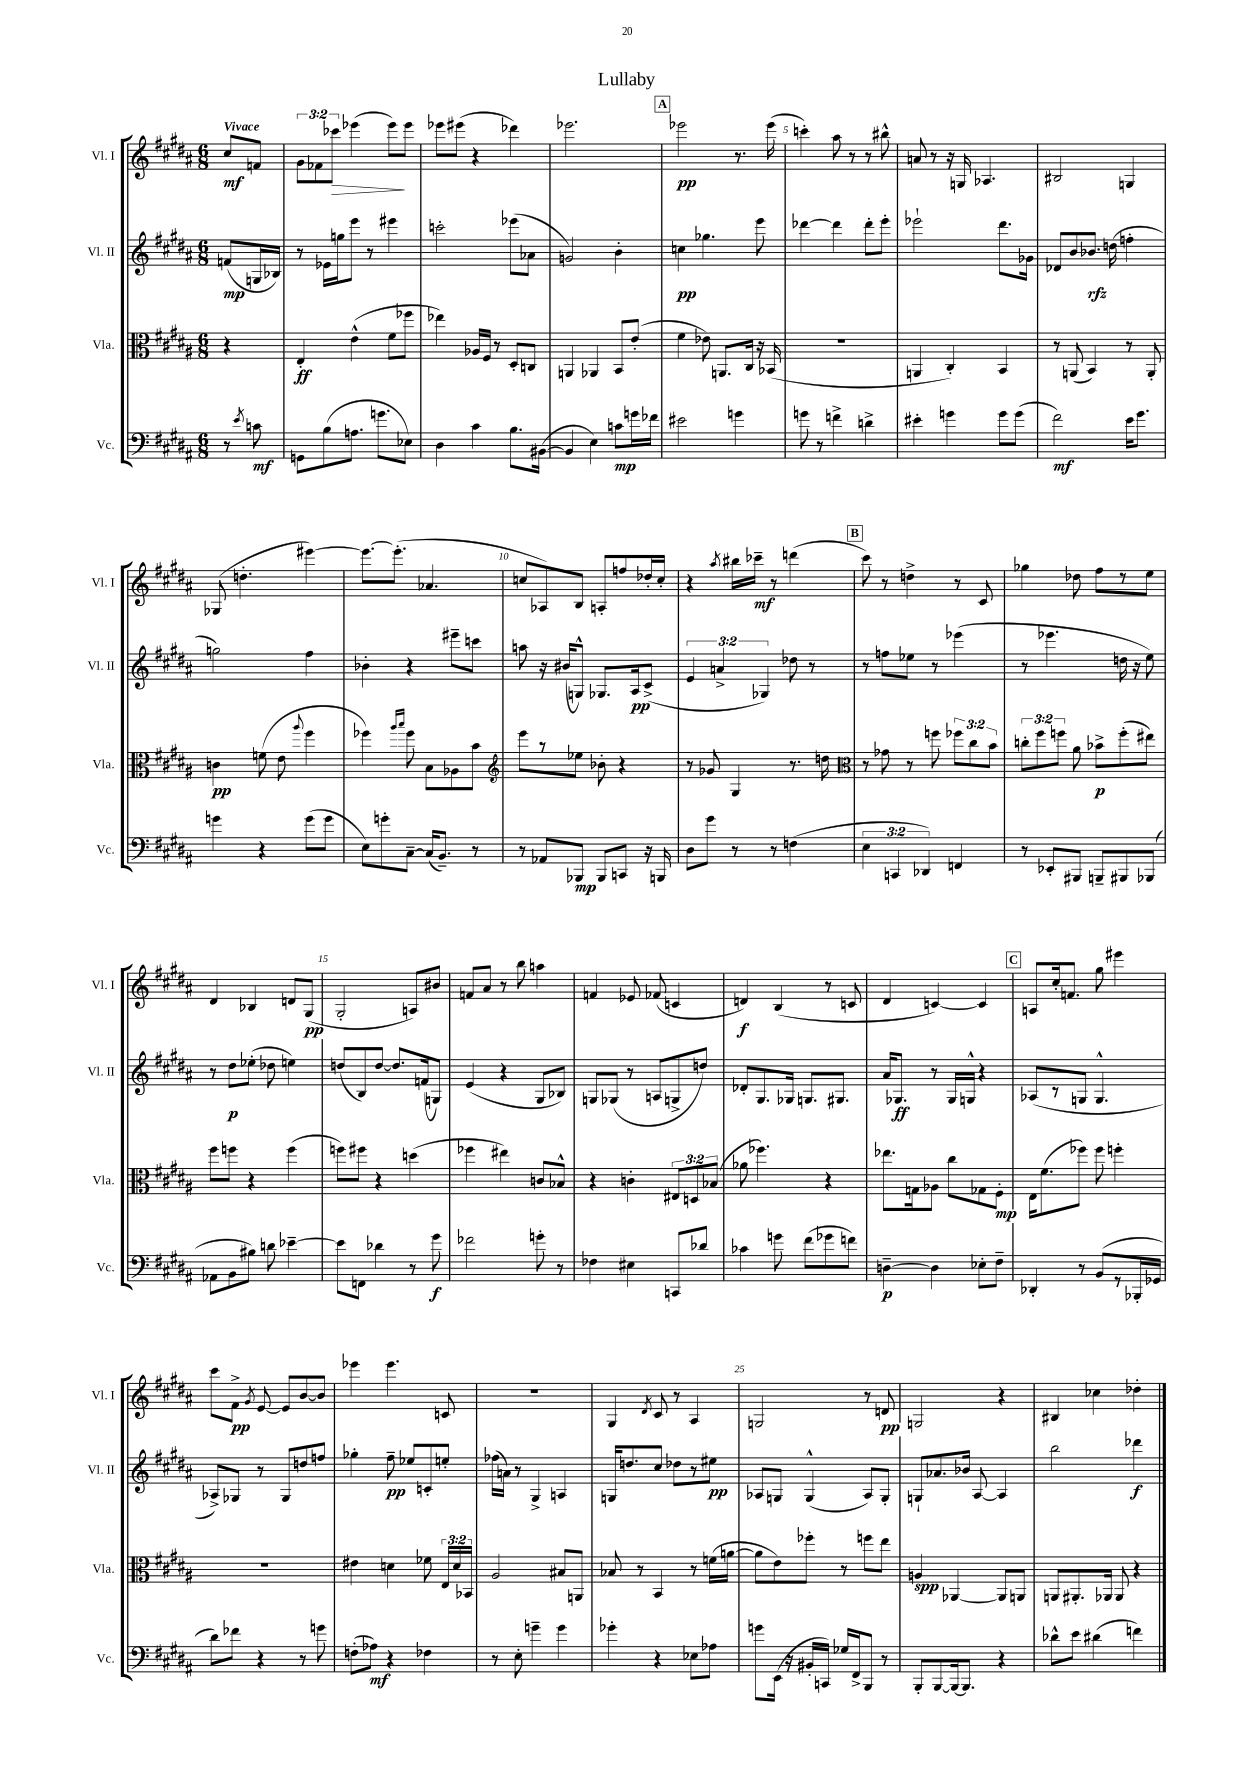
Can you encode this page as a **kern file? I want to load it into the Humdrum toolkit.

**kern	**dynam	**kern	**dynam	**kern	**dynam	**kern	**dynam
*part4	*part4	*part3	*part3	*part2	*part2	*part1	*part1
*staff4	*staff4	*staff3	*staff3	*staff2	*staff2	*staff1	*staff1
*I"Vc.	*	*I"Vla.	*	*I"Vl. II	*	*I"Vl. I	*
*I'Vc.	*	*I'Vla.	*	*I'Vl. II	*	*I'Vl. I	*
*clefF4	*	*clefC3	*	*clefG2	*	*clefG2	*
*k[f#c#g#d#a#]	*	*k[f#c#g#d#a#]	*	*k[f#c#g#d#a#]	*	*k[f#c#g#d#a#]	*
*M6/8	*	*M6/8	*	*M6/8	*	*M6/8	*
=	=	=	=	=	=	=	=
!	!	!	!	!	!	!LO:TX:a:B:t=Vivace	!
8r	.	4r	.	(8fn/L	mp	8cc#/L	mf
8qe/	.	.	.	.	.	.	.
8cn\	mf	.	.	16Gn/L	.	8fn/J	.
.	.	.	.	16B-X/JJ)	.	.	.
=1	=1	=1	=1	=1	=1	=1	=1
8GGn\L	.	4E'/	ff	8r	.	12g#\L	.
.	.	.	.	.	.	12f-X\	.
(8B\	.	.	.	16e-X\LL	.	.	.
!	!	!	!	!	!	!	!LO:HP:b
.	.	.	.	.	.	12ccc-X\J	>
.	.	.	.	16ggn\J	.	.	.
8.An\J	.	(4e^^\	.	8eee\J	.	(4eee-X\	.
.	.	.	.	8r	.	.	.
8.gn\L	.	.	.	.	.	.	.
.	.	8f#\L	.	4eee#X\	.	8eee-\L)	.
8E-X\J)	.	8ff-X\J	.	.	.	8eee-\J	]
=2	=2	=2	=2	=2	=2	=2	=2
4D#\	.	4ee-X\)	.	2cccn'\	.	8eee-X\L	.
.	.	.	.	.	.	(8eee#X\J	.
4c#\	.	16A-X/LL	.	.	.	4r	.
.	.	16F#/JJ	.	.	.	.	.
.	.	8r	.	.	.	.	.
8.B\L	.	8D#'/L	.	(8eee-X\L	.	4ddd-X\)	.
.	.	8Cn/J	.	8a-X\J	.	.	.
([16BB#X\Jk	.	.	.	.	.	.	.
=3	=3	=3	=3	=3	=3	=3	=3
4BB#/]	.	4AAn/	.	2gn/)	.	2.eee-X\	.
4E\)	.	4AA-X/	.	.	.	.	.
8cn\L	mp	8BB/L	.	4b'\	.	.	.
16gn\L	.	(8e'/J	.	.	.	.	.
16f-X\JJ	.	.	.	.	.	.	.
!!LO:REH:place=s1:t=A
=4	=4	=4	=4	=4	=4	=4	=4
2e#X\	.	4f#\	.	4ccn\	pp	2eee-X\	pp
.	.	8e-X\)	.	4.gg-X\	.	.	.
.	.	8.AAn/L	.	.	.	.	.
4gn\	.	.	.	.	.	8.r	.
.	.	16C#/Jk	.	.	.	.	.
.	.	16r	.	8eee\	.	.	.
.	.	(16BB-X/	.	.	.	(16eee-\	.
=5	=5	=5	=5	=5	=5	=5	=5
8gn\	.	2.r	.	[4ddd-X\	.	4cccn'\)	.
8r	.	.	.	.	.	.	.
4fn^\	.	.	.	4ddd-\]	.	8aa#\	.
.	.	.	.	.	.	8r	.
4dn^\	.	.	.	8ddd-'\L	.	8r	.
.	.	.	.	8eee'\J	.	8bb#X^^\	.
=6	=6	=6	=6	=6	=6	=6	=6
4e#X'\	.	4AAn/	.	2eee-X`\	.	8an/	.
.	.	.	.	.	.	8r	.
4gn\	.	4C#'/)	.	.	.	16r	.
.	.	.	.	.	.	16Gn/	.
.	.	.	.	.	.	4.A-X/	.
8g\L	.	4BB/	.	8.ddd#\L	.	.	.
(8g\J	.	.	.	.	.	.	.
.	.	.	.	16g-X\Jk	.	.	.
=7	=7	=7	=7	=7	=7	=7	=7
2f#\)	mf	8r	.	8d-X/L	.	2B#X/	.
.	.	(8AAn/	.	8b/	.	.	.
.	.	4BB/)	.	8.b-X/J	rfz	.	.
.	.	.	.	(16ddn\	.	.	.
16e\KL	.	8r	.	4ffn'\	.	4Gn/	.
8.g#\J	.	.	.	.	.	.	.
.	.	8AA'/	.	.	.	.	.
!!LO:LB:g=z
=8	=8	=8	=8	=8	=8	=8	=8
4gn\	.	4cn\	pp	2ggn\)	.	(8G-X/	.
.	.	.	.	.	.	4.ddn'\	.
4r	.	(8fn\	.	.	.	.	.
.	.	8e\	.	.	.	.	.
.	.	8qqaa#/	.	.	.	.	.
(8g\L	.	4ff#\	.	4ff#\	.	[4eee#X\)	.
8g\J	.	.	.	.	.	.	.
=9	=9	=9	=9	=9	=9	=9	=9
8E\L)	.	4ff-X\)	.	4b-X'\	.	8.eee#\L_	.
8gn'\	.	.	.	.	.	.	.
.	.	.	.	.	.	(8.eee#'\J]	.
.	.	16qqaa#/LL	.	.	.	.	.
.	.	16qqbb/JJ	.	.	.	.	.
[8C#~\J	.	8ff-\	.	4r	.	.	.
(16C#/KL]	.	8B\L	.	.	.	4.a-X/	.
8.BB~/J)	.	.	.	.	.	.	.
.	.	8A-X\	.	8eee#X~\L	.	.	.
8r	.	8b\J	.	8cccn\J	.	.	.
=10	=10	=10	=10	=10	=10	=10	=10
*	*	*clefG2	*	*	*	*	*
8r	.	8eee\L	.	8aan\	.	8ccn/L	.
8AA-X/L	.	8r	.	16r	.	8A-X/)	.
.	.	.	.	(16b#X/KL	.	.	.
8BBB-X/J	mp	8ee-X\J	.	8Gn^^/J)	.	8B/J	.
8BBB-/L	.	8b-X'\	.	8.G-X/L	.	8An'/L	.
8CCn/J	.	4r	.	.	.	8ffn/	.
.	.	.	.	16A#/k	pp	.	.
16r	.	.	.	(8c#^/J	.	16dd-X'/L	.
16BBBn/	.	.	.	.	.	16cc'/JJ	.
=11	=11	=11	=11	=11	=11	=11	=11
8D#\L	.	8r	.	6e/	.	4r	.
8g#\J	.	8g-X/	.	.	.	.	.
.	.	.	.	6an^/	.	.	.
.	.	.	.	.	.	8qaa#/	.
8r	.	4G#/	.	.	.	16bb#X\LL	.
.	.	.	.	.	.	16ccc-X~\JJ	mf
.	.	.	.	6G-X/)	.	.	.
8r	.	.	.	.	.	8r	.
(4Fn\	.	8.r	.	8dd-X\	.	(4dddn\	.
.	.	.	.	8r	.	.	.
.	.	16ddn\	.	.	.	.	.
!!LO:REH:place=s1:t=B
=12	=12	=12	=12	=12	=12	=12	=12
*	*	*clefC3	*	*	*	*	*
6E\	.	8r	.	8r	.	8ccc#\)	.
.	.	8g-X\	.	8ffn\L	.	8r	.
6CCn/	.	.	.	.	.	.	.
.	.	8r	.	8ee-X\J	.	4ddn^\	.
6DD-X/)	.	.	.	.	.	.	.
.	.	8ffn\	.	8r	.	.	.
4FFn/	.	12ff-X\L	.	(4eee-X\	.	8r	.
.	.	12cc#\	.	.	.	.	.
.	.	.	.	.	.	8c#/	.
.	.	12b\J	.	.	.	.	.
=13	=13	=13	=13	=13	=13	=13	=13
8r	.	12ccn'\L	.	8r	.	4gg-X\	.
.	.	12ff#\	.	.	.	.	.
8EE-X'/L	.	.	.	4.eee-X\	.	.	.
.	.	12ffn\J	.	.	.	.	.
8BBB#X/J	.	8a#\	.	.	.	8dd-X\	.
8BBBn~/L	.	8b-X^\L	p	.	.	8ff#\L	.
8BBB#X/	.	(8ff'\	.	16ddn\	.	8r	.
.	.	.	.	16r	.	.	.
(8BBB-X/J	.	8ee#X\J)	.	8ee\)	.	8ee\J	.
!!LO:LB:g=z
=14	=14	=14	=14	=14	=14	=14	=14
8AA-X\L	.	8ff#\L	.	8r	.	4d#/	.
8BB\	.	8ffn\J	.	8dd#\L	p	.	.
8B#X\J)	.	4r	.	(8ee-X'\J	.	4B-X/	.
8dn\	.	.	.	8dd-X\	.	.	.
[4e-X~\	.	(4ff\	.	4een\)	.	8dn/L	.
.	.	.	.	.	.	(8G#/J	pp
=15	=15	=15	=15	=15	=15	=15	=15
8e-\L]	.	8ffn\L)	.	(8ddn/L	.	2G#'/	.
8FFn\J	.	8ff#X\J	.	8B/)	.	.	.
4d-X\	.	4r	.	[8dd/J	.	.	.
.	.	.	.	8.dd/L]	.	.	.
8r	.	(4ddn\	.	.	.	8An/L)	.
.	.	.	.	(16fn/k	.	.	.
8g#\	f	.	.	8Gn/J)	.	8b#X/J	.
=16	=16	=16	=16	=16	=16	=16	=16
2f-X\	.	4ff-X\	.	(4e/	.	8fn/L	.
.	.	.	.	.	.	8a#/J	.
.	.	4ee#X\)	.	4r	.	8r	.
.	.	.	.	.	.	8bb\	.
8gn'\	.	8cn/L	.	8G#/L	.	4aan\	.
8r	.	8B-X^^/J	.	8B-X/J)	.	.	.
=17	=17	=17	=17	=17	=17	=17	=17
4F-X\	.	4r	.	8Gn/L	.	4fn/	.
.	.	.	.	(8G-X/J	.	.	.
4E#X\	.	4cn'\	.	8r	.	8e-X/	.
.	.	.	.	8An/L	.	(8f-X/	.
8CCn/L	.	12E#X/L	.	8Gn^/	.	4cn/	.
.	.	12Dn/	.	.	.	.	.
8d-X/J	.	.	.	8ddn/J)	.	.	.
.	.	(12B-X/J	.	.	.	.	.
=18	=18	=18	=18	=18	=18	=18	=18
4c-X\	.	8a-X\	.	8d-X'/L	.	4dn/)	f
.	.	4.ff-X\)	.	8.G#/	.	.	.
8gn\	.	.	.	.	.	(4B/	.
.	.	.	.	16G-X/Jk	.	.	.
(8f#\L	.	.	.	8.Gn/L	.	.	.
8g-X\	.	4r	.	.	.	8r	.
.	.	.	.	8.G#X/J	.	.	.
8fn\J)	.	.	.	.	.	8cn/	.
=19	=19	=19	=19	=19	=19	=19	=19
[4Dn~\	p	8.ee-X\L	.	16a#/KL	.	4d#/	.
.	.	.	.	8.G-X/J	ff	.	.
.	.	16Gn\k	.	.	.	.	.
4D\]	.	8A-X\J	.	8r	.	[4cn/)	.
.	.	8cc#\L	.	16G-/LL	.	.	.
.	.	.	.	16Gn^^/JJ	.	.	.
8E-X'\L	.	8G-X\	.	4r	.	4c/]	.
8F#~\J	.	8F#'\J	mp	.	.	.	.
!!LO:REH:place=s1:t=C
=20	=20	=20	=20	=20	=20	=20	=20
4DD-X'/	.	16E\KL	.	(8A-X/L	.	8An/L	.
.	.	(8.f#\	.	.	.	.	.
.	.	.	.	8r	.	16cc#'/k	.
.	.	.	.	.	.	8.fn/J	.
8r	.	8ff-X\J)	.	8Gn/J	.	.	.
(8BB/L	.	8ff-\	.	4.G^^/	.	8gg#\	.
8r	.	4ffn'\	.	.	.	4eee#X\	.
16BBB-X'/L	.	.	.	.	.	.	.
16GG-X/JJ	.	.	.	.	.	.	.
!!LO:LB:g=z
=21	=21	=21	=21	=21	=21	=21	=21
8d#\L)	.	2.r	.	8A-X^/L)	.	8ccc#\L	.
8f-X\J	.	.	.	8G-X/J	.	8f#^\J	pp
.	.	.	.	.	.	8qg#/	.
4r	.	.	.	8r	.	[8e/	.
.	.	.	.	8G-/L	.	8e/L]	.
8r	.	.	.	8ddn/	.	[8b/	.
8gn\	.	.	.	8ffn/J	.	8b/J]	.
=22	=22	=22	=22	=22	=22	=22	=22
(8Fn'\L	.	4e#X\	.	4gg-X'\	.	4eee-X\	.
8A-X\J)	mf	.	.	.	.	.	.
4r	.	4dn\	.	8ff#~\	pp	4.eee-\	.
.	.	.	.	8ee-X/L	.	.	.
4F-X\	.	8f-X\	.	8cn'/	.	.	.
.	.	24E/LL	.	8een'/J	.	8cn/	.
.	.	24d/	.	.	.	.	.
.	.	24BB-X/JJ	.	.	.	.	.
=23	=23	=23	=23	=23	=23	=23	=23
8r	.	2A#/	.	(16ff-X\LL	.	2.r	.
.	.	.	.	16an\JJ)	.	.	.
8E'\	.	.	.	8r	.	.	.
4gn~\	.	.	.	4G#^/	.	.	.
4g\	.	8B#X/L	.	4An/	.	.	.
.	.	8AAn/J	.	.	.	.	.
=24	=24	=24	=24	=24	=24	=24	=24
4g-X'\	.	8B-X/	.	16Gn/KL	.	4G#/	.
.	.	.	.	8.ddn/	.	.	.
.	.	8r	.	.	.	.	.
.	.	.	.	.	.	8qd#/	.
4r	.	4BB/	.	8cc#/J	.	8c#/	.
.	.	.	.	8dd-X\L	.	8r	.
8E-X\L	.	8r	.	8r	.	4A#/	.
8A-X\J	.	(16fn\LL	.	8ee#X\J	pp	.	.
.	.	[16an\JJ	.	.	.	.	.
=25	=25	=25	=25	=25	=25	=25	=25
8gn\L	.	8a\L]	.	8A-X/L	.	2Gn/	.
(16EE\Jk	.	8e\)	.	8Gn/J	.	.	.
16r	.	.	.	.	.	.	.
16BB#X'/LL	.	8ff-X'\J	.	(4G^^/	.	.	.
16CCn/JJ)	.	.	.	.	.	.	.
16G-X/LL	.	8r	.	.	.	.	.
16FF#^/J	.	.	.	.	.	.	.
8BBB/J	.	8ffn\L	.	8A-/L)	.	8r	.
8r	.	8ee\J	.	8G'/J	.	8dn/	pp
=26	=26	=26	=26	=26	=26	=26	=26
8BBB'/L	.	4An/	spp	8Gn`/L	.	2Gn/	.
[8BBB/	.	.	.	8.a-X/	.	.	.
16BBB/k_	.	[4AA-X/	.	.	.	.	.
8.BBB/J]	.	.	.	16b-X/Jk	.	.	.
.	.	.	.	[8A#/	.	.	.
4r	.	8AA-/L]	.	4A#/]	.	4r	.
.	.	8AAn/J	.	.	.	.	.
=27	=27	=27	=27	=27	=27	=27	=27
8d-X^^\L	.	8AAn/L	.	2bb\	.	4B#X/	.
8e\J	.	8.AA#X'/	.	.	.	.	.
(4d#X\	.	.	.	.	.	4cc-X\	.
.	.	16AA-X/Jk	.	.	.	.	.
.	.	8AA-/	.	.	.	.	.
4fn\)	.	4r	.	4ddd-X\	f	4dd-X'\	.
==	==	==	==	==	==	==	==
*-	*-	*-	*-	*-	*-	*-	*-
